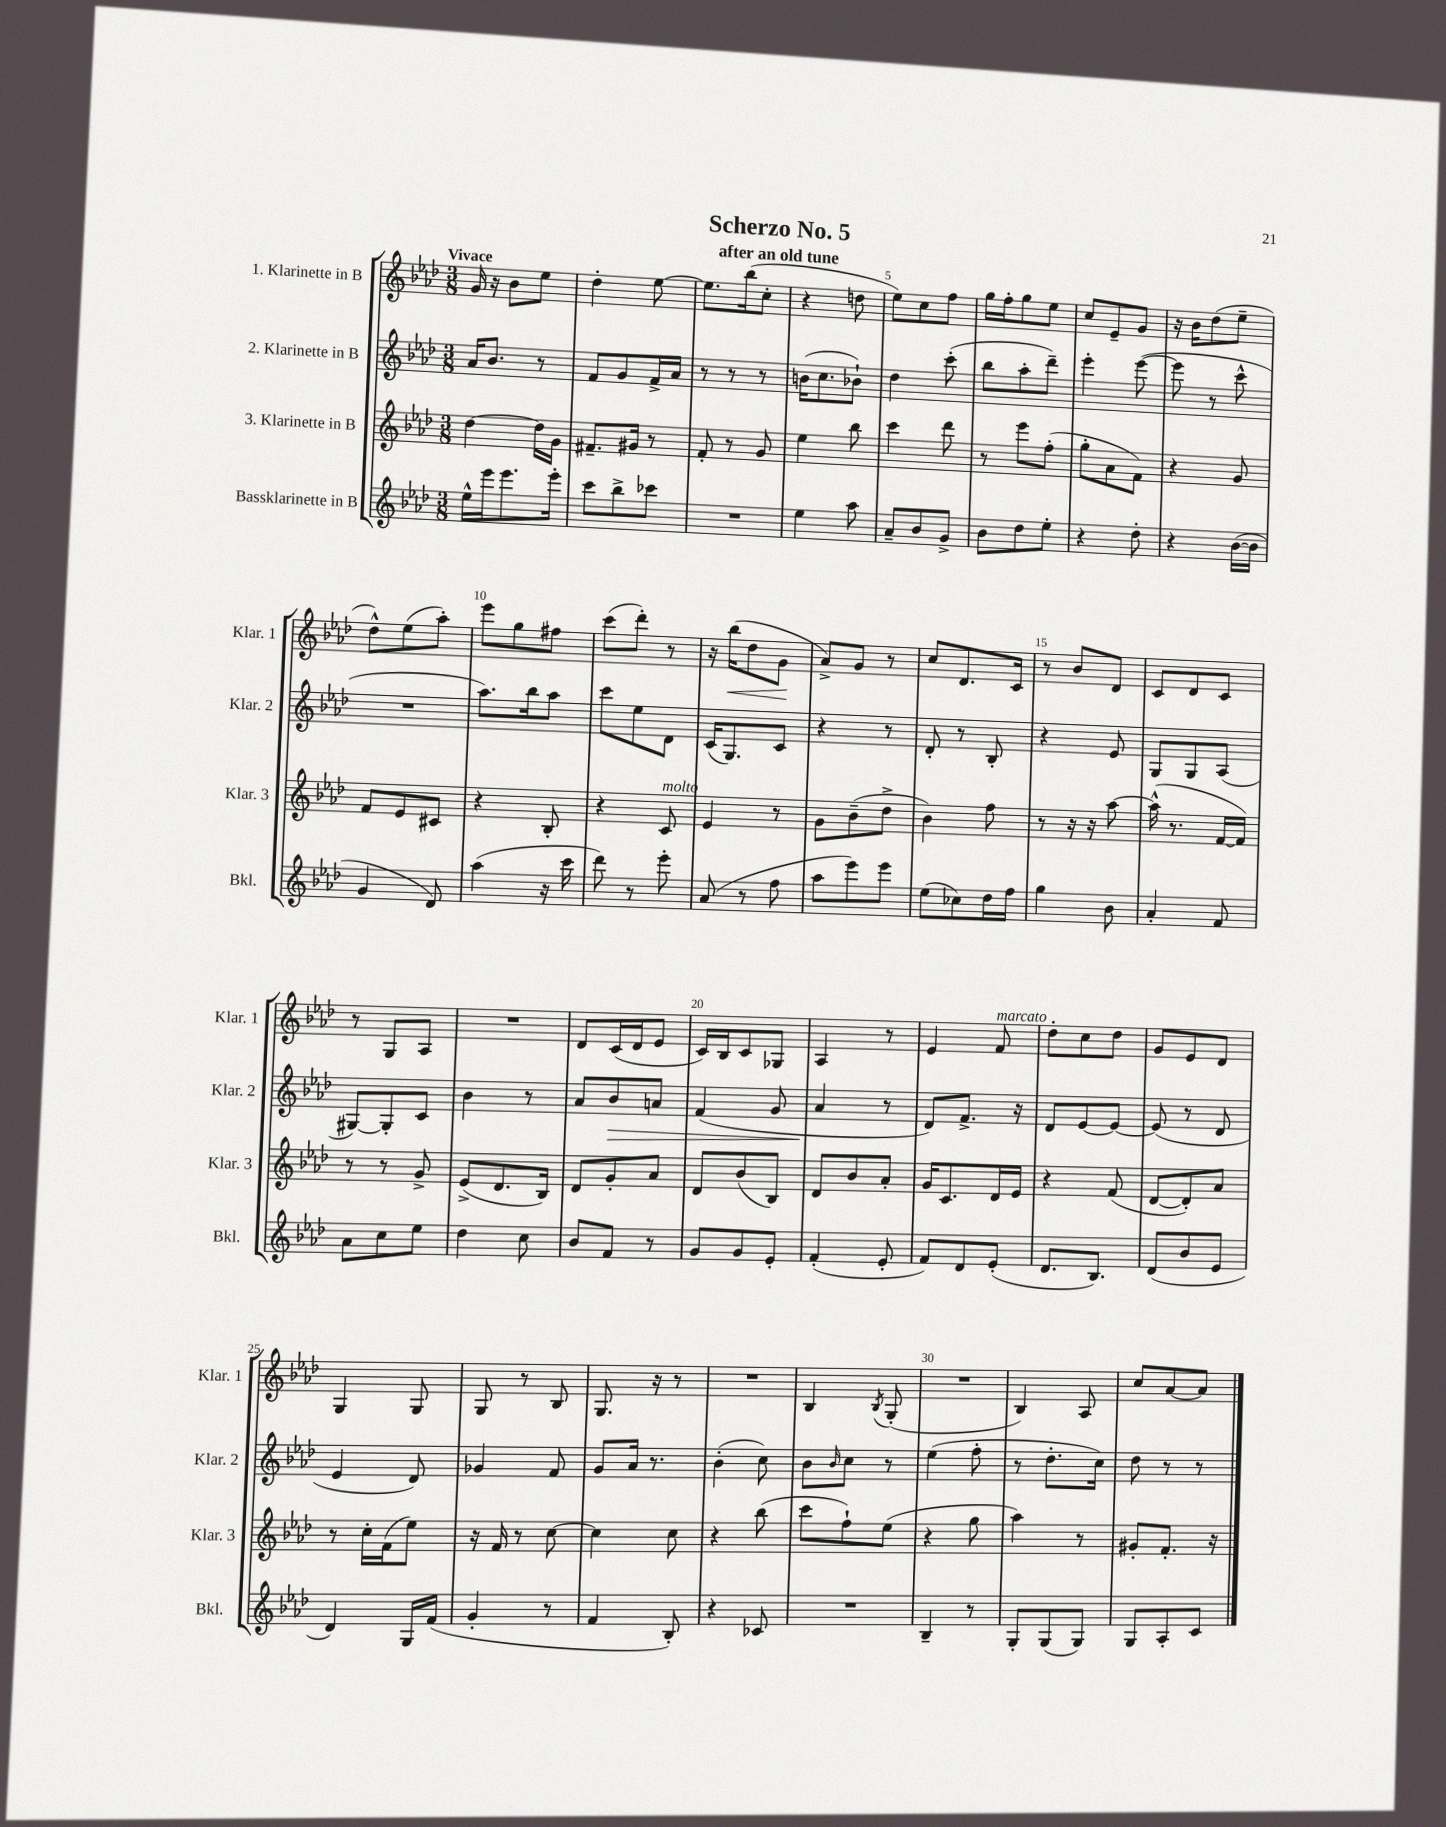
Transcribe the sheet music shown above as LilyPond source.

\header { title = "Scherzo No. 5" subtitle = "after an old tune" }
<<
\new StaffGroup <<
\new Staff = "s0" \with { instrumentName = "1. Klarinette in B" shortInstrumentName = "Klar. 1" } {
    \clef treble \key aes \major \numericTimeSignature \time 3/8 \tempo "Vivace"
    g'16 r16 bes'8 ees''8 |
    des''4-. ees''8~ |
    ees''8. bes''16( c''8-. |
    r4 d''8 |
    ees''8) c''8 f''8 |
    g''16 f''16-. g''8 ees''8 |
    c''8 ees'8-- g'8 |
    r16 bes'16 des''8( ees''8-- |
    des''8-^) ees''8( aes''8-.) |
    ees'''8 g''8 fis''8 |
    c'''8( des'''8-.) r8 |
    r16 bes''16\<( des''8 g'8\! |
    aes'8->) g'8 r8 |
    c''8 des'8. c'16 |
    r8 bes'8 des'8 |
    c'8 des'8 c'8 |
    r8 g8 aes8 |
    R4. |
    des'8 c'16( des'16 ees'8 |
    c'16) bes16 c'8 ges8 |
    aes4 r8 |
    ees'4 f'8^\markup { \italic "marcato" } |
    des''8-. c''8 des''8 |
    g'8 ees'8 des'8 |
    g4 g8 |
    g8 r8 bes8 |
    g8. r16 r8 |
    R4. |
    bes4 \acciaccatura { bes8 } g8-.( |
    R4. |
    bes4) aes8 |
    c''8 aes'8~ aes'8 \bar "|." |
}
\new Staff = "s1" \with { instrumentName = "2. Klarinette in B" shortInstrumentName = "Klar. 2" } {
    \clef treble \key aes \major \numericTimeSignature \time 3/8
    aes'16 bes'8. r8 |
    f'8 g'8 f'16-> aes'16 |
    r8 r8 r8 |
    b'16( c''8. bes'8-!) |
    des''4 c'''8-.( |
    bes''8 aes''8-. des'''8--) |
    ees'''4-. ees'''8~( |
    ees'''8 r8 c'''8-^ |
    R4. |
    aes''8.) bes''16 aes''8 |
    c'''8 ees''8 des'8 |
    c'16( g8.) c'8 |
    r4 r8 |
    des'8-. r8 bes8-. |
    r4 ees'8 |
    g8 g8 aes8( |
    gis8~) gis8-. c'8 |
    bes'4 r8 |
    aes'8 bes'8\> a'8 |
    f'4( g'8 |
    aes'4\! r8 |
    des'8) f'8.-> r16 |
    des'8 ees'8~ ees'8~ |
    ees'8( r8 des'8 |
    ees'4 des'8) |
    ges'4 f'8 |
    g'8 aes'16 r8. |
    bes'4-.( c''8) |
    bes'8 \grace { bes'16 } c''8 r8 |
    ees''4( f''8-. |
    r8 des''8.-. c''16) |
    des''8 r8 r8 \bar "|." |
}
\new Staff = "s2" \with { instrumentName = "3. Klarinette in B" shortInstrumentName = "Klar. 3" } {
    \clef treble \key aes \major \numericTimeSignature \time 3/8
    des''4~ des''16 g'16 |
    fis'8.-- gis'16 r8 |
    f'8-. r8 g'8 |
    ees''4 bes''8 |
    c'''4 des'''8 |
    r8 ees'''8 f''8-.( |
    g''8-. aes'8 f'8) |
    r4 g'8 |
    f'8 ees'8 cis'8 |
    r4 bes8-. |
    r4 c'8^\markup { \italic "molto" } |
    ees'4 r8 |
    g'8 bes'8--( des''8-> |
    bes'4) f''8 |
    r8 r16 r16 aes''8~ |
    aes''16-^( r8. f'16~ f'16) |
    r8 r8 g'8-> |
    ees'8->( des'8. bes16) |
    des'8 g'8-. aes'8 |
    des'8 bes'8( bes8) |
    des'8 bes'8 aes'8-. |
    g'16 c'8. des'16 ees'16 |
    r4 f'8( |
    des'8~ des'8-.) aes'8 |
    r8 c''16-. f'16( ees''8) |
    r16 f'16 r8 c''8~ |
    c''4 c''8 |
    r4 bes''8( |
    c'''8 f''8-!) ees''8( |
    r4 g''8 |
    aes''4) r8 |
    gis'8-. f'8.-. r16 \bar "|." |
}
\new Staff = "s3" \with { instrumentName = "Bassklarinette in B" shortInstrumentName = "Bkl." } {
    \clef treble \key aes \major \numericTimeSignature \time 3/8
    ees''16-^ ees'''16 ees'''8. ees'''16-. |
    c'''8 bes''8-> ces'''8 |
    R4. |
    ees''4 aes''8 |
    aes'8-- bes'8 g'8-> |
    bes'8 des''8 ees''8-. |
    r4 des''8-. |
    r4 bes'16~( bes'16 |
    g'4 des'8) |
    aes''4( r16 c'''16 |
    des'''8) r8 ees'''8-. |
    aes'8( r8 f''8 |
    aes''8 ees'''8) ees'''8 |
    ees''8( ces''8) des''16 f''16 |
    g''4 bes'8 |
    aes'4-. f'8 |
    aes'8 c''8 ees''8 |
    des''4 c''8 |
    bes'8 f'8 r8 |
    g'8 g'8 ees'8-. |
    f'4-.( ees'8-. |
    f'8) des'8 ees'8-.( |
    des'8. bes8.) |
    des'8( bes'8 ees'8 |
    des'4) g16 f'16( |
    g'4-. r8 |
    f'4 bes8-.) |
    r4 ces'8 |
    R4. |
    bes4-- r8 |
    g8-. g8( g8) |
    g8 aes8-. c'8 \bar "|." |
}
>>
>>
\layout { \context { \Score \override BarNumber.break-visibility = ##(#f #t #t) barNumberVisibility = #(every-nth-bar-number-visible 5) } }
